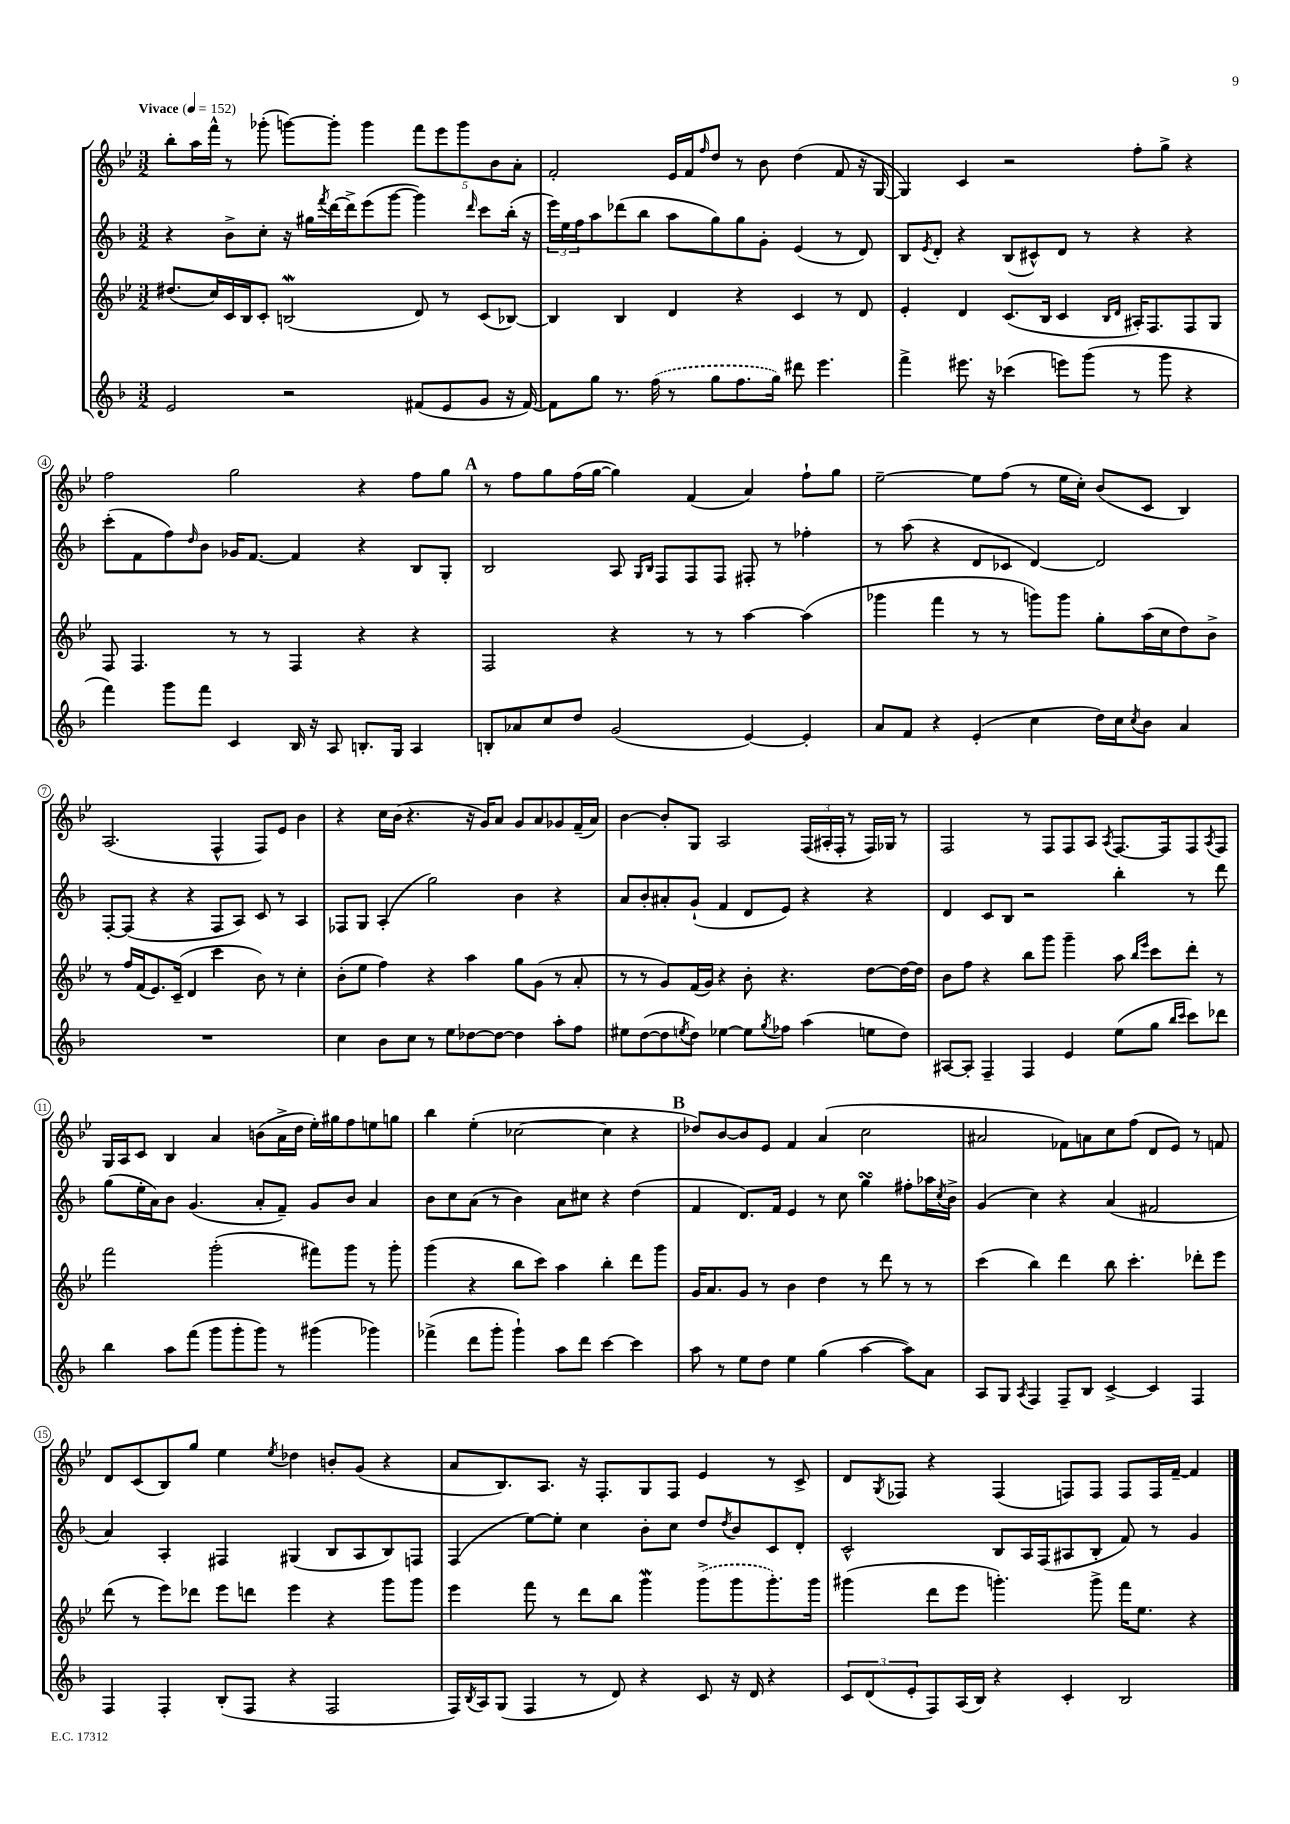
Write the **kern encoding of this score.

**kern	**kern	**kern	**kern
*staff4	*staff3	*staff2	*staff1
*clefG2	*clefG2	*clefG2	*clefG2
*k[b-]	*k[b-e-]	*k[b-]	*k[b-e-]
*M3/2	*M3/2	*M3/2	*M3/2
*MM152	*MM152	*MM152	*MM152
2e/	(8.dd#/L	4r	8bb-'\L
.	.	.	16aa\L
.	16cc/L)	.	16fff^^\JJ
.	16c/	8b-^\L	8r
.	16B-/J	.	.
.	8c'/J	8cc'\J	(8ggg-'\
2r	(2B/	16r	[8ggg\L)
.	.	16gg#\LL	.
.	.	8qfff/	.
.	.	[16ddd\	8ggg'\]J
.	.	16ddd^\]J	.
.	.	(8eee\	4ggg\
.	.	[8ggg\J	.
(8f#/L	8d/)	4ggg\])	10fff\L
.	.	.	10eee-\
8e/	8r	.	.
.	.	.	10ggg\
.	.	16qqddd/	.
8g/J	(8c/L	8ccc\L	.
.	.	.	10b-\
16r	[8B-/J)	(16bb-'\Jk	.
.	.	.	10a'\J
[16f#/)	.	16r	.
=	=	=	=
8f#\]L	4B-/]	24eee\LL)	2f'/
.	.	24ee\	.
.	.	24ff\J	.
8gg\J	.	8aa\	.
8.r	4B-/	(8ddd-\	.
.	.	8bb-\J	.
(16ff\	.	.	.
8r	4d/	8aa\L	16e-/LL
.	.	.	16f/J
.	.	.	16qqff/
8gg\L	.	8gg\)	8dd/J
8.ff\	4r	8gg\	8r
.	.	8g'\J	8b-\
16gg\Jk)	.	.	.
8ddd#\	4c/	(4e/	(4dd\
4.eee\	.	.	.
.	8r	8r	8f/
.	8d/	8d/)	16r
.	.	.	[16G/
=	=	=	=
4fff^\	4e-'/	8B-/L	4G/])
.	.	8qe/	.
.	.	8d'/J	.
8.eee#\	4d/	4r	4c/
16r	.	.	.
(4ccc-\	(8.c/L	(8B-/L	2r
.	.	8c#^^/)	.
.	16B-/Jk	.	.
8eee\L)	4c/	8d/J	.
(8ggg\J	.	8r	.
.	16qqB-/LL	.	.
.	16qqd/JJ	.	.
8r	16A#'/LK)	4r	8ff'\L
.	8.F/	.	.
8ggg\	.	.	8gg^\J
4r	8F/	4r	4r
.	8G/J	.	.
=	=	=	=
4fff\)	8F/	(8ccc'\L	2ff\
.	4.F/	8f\	.
8ggg\L	.	8ff\)	.
.	.	16qqdd/	.
8fff\J	.	8b-\J	.
4c/	8r	16g-/LK	2gg\
.	.	[8.f/J	.
.	8r	.	.
16B-/	4F/	4f/]	.
16r	.	.	.
8A/	.	.	.
8.B'/L	4r	4r	4r
16G/Jk	.	.	.
4A/	4r	8B-/L	8ff\L
.	.	8G'/J	8gg\J
=	=	=	=
8B'/L	2F/	2B-/	8r
8a-/	.	.	8ff\L
8cc/	.	.	8gg\
8dd/J	.	.	(16ff\L
.	.	.	[16gg\JJ
(2g/	4r	8A/	4gg\])
.	.	16qqG/LL	.
.	.	16qqB-/JJ	.
.	.	8F/L	.
.	8r	8F/	(4f/
.	8r	8F/J	.
[4e/)	[4aa\	8F#'/	4a/)
.	.	8r	.
4e'/]	(4aa\]	4ff-'\	8ff`\L
.	.	.	8gg\J
=	=	=	=
8a/L	4ggg-\	8r	[2ee-~\
8f/J	.	(8aa\	.
4r	4fff\	4r	.
(4e'/	8r	8d/L	8ee-\]L
.	8r	8c-/J	(8ff\J
4cc\	8ggg\L)	[4d/)	8r
.	8ggg\J	.	16ee-\LL
.	.	.	16cc'\JJ)
16dd\LL)	8gg'\L	2d/]	(8b-/L
16cc\J	.	.	.
8qcc/	.	.	.
8b-\J	(16aa\L	.	8c/J
.	16cc\J	.	.
4a/	8dd\)	.	4B-/)
.	8b-^\J	.	.
=	=	=	=
1.r	8r	[8F'/L	(2.A/
.	16ff/LL	(8F/]J	.
.	(16f/J	.	.
.	8.e-/)	4r	.
.	(16c~/Jk	.	.
.	4d/	4r	.
.	4ccc\	8F/L	4F^^/
.	.	8A/J)	.
.	8b-\)	8c/	8F/L)
.	8r	8r	8e-/J
.	4cc'\	4A/	4b-\
=	=	=	=
4cc\	(8b-'\L	8F-/L	4r
.	8ee-\J	8G/J	.
8b-\L	4ff\)	(4A'/	16cc\LL
.	.	.	(16b-\JJ
8cc\J	.	.	4.r
8r	4r	2gg\)	.
8ee\L	.	.	.
[8dd-\	4aa\	.	16r
.	.	.	16g/LK)
8dd-\_J	.	.	8a/J
4dd-\]	8gg\L	4b-\	8g/L
.	(8g\J	.	8a/
8aa'\L	8r	4r	8g-/
8ff\J	8a'/	.	(16f~/L
.	.	.	16a/JJ)
=	=	=	=
8ee#\L	8r	8a/L	[4b-\
([8dd\	8r	8b-'/	.
8dd\]	8g/L)	8a#'/	8b-'/]L
8qee/	.	.	.
8dd\J)	(16f/L	(8g`/J	8G/J
.	16g/JJ)	.	.
[4ee-\	4r	4f/	2A/
8ee-\]L	8b-'\	8d/L	.
8qgg/	.	.	.
8ff-\J	4.r	8e/J)	.
(4aa\	.	4r	(24F/LL
.	.	.	24A#'/
.	.	.	24F'/JJ
.	.	.	8r
8ee\L	[8dd\L	4r	16F/LL)
.	.	.	16G-/JJ
8dd\J)	16dd\_L	.	8r
.	16dd\]JJ	.	.
=	=	=	=
[8A#/L	8b-\L	4d/	2F/
8A#'/]J	8ff\J	.	.
4F~/	4r	8c/L	.
.	.	8B-/J	.
4F/	8bb-\L	2r	8r
.	8ggg\J	.	8F/L
4e/	4ggg~\	.	8F/
.	.	.	8A/J
.	.	.	8qA/
(8ee\L	8aa\	4bb-'\	[8.F/L
.	16qqbb-/LL	.	.
.	16qqeee-/JJ	.	.
8gg\J	8ccc\L	.	.
.	.	.	16F/]k
16qqbb-/LL	.	.	.
16qqccc/JJ	.	.	.
8ccc\L)	8ddd'\J	8r	8F/
.	.	.	8qA/
8ddd-\J	8r	8ddd\	8F/J
=	=	=	=
4bb-\	2fff\	(8gg\L	16G/LL
.	.	.	16A/J
.	.	16ee'\L	8c/J
.	.	16a\J)	.
8aa\L	.	8b-\J	4B-/
(8fff\J	.	(4.g/	.
8ggg\L	(2ggg'\	.	4a/
8ggg'\	.	.	.
8ggg\J)	.	8a'/L	(8b\L
8r	.	8f~/J)	16a^\L
.	.	.	16dd\JJ
(4ggg#\	8fff#\L)	8g/L	16ee-'\LL)
.	.	.	16gg#\J
.	8ggg\J	8b-/J	8ff\
4ggg-\)	8r	4a/	8ee\
.	8ggg'\	.	8gg\J
=	=	=	=
(4fff-^\	(4ggg\	8b-\L	4bb-\
.	.	8cc\	.
8ddd\L	4r	(8a\J	(4ee-'\
8ggg'\J	.	8r	.
4ggg`\)	8bb-\L	4b-\)	[2cc-\
.	8ccc\J)	.	.
8aa\L	4aa\	8a\L	.
8ddd\J	.	8cc#\J	.
[4ccc\	4bb-'\	4r	4cc-\]
4ccc\]	8ddd\L	(4dd\	4r
.	8ggg\J	.	.
=	=	=	=
8aa\	16g/LK	4f/	8dd-/L)
.	8.a/	.	.
8r	.	.	[8b-/
8ee\L	8g/J	8.d/L)	8b-/]
8dd\J	8r	.	8e-/J
.	.	16f/Jk	.
4ee\	4b-\	4e/	4f/
(4gg\	4dd\	8r	(4a/
.	.	8cc\	.
[4aa\	8r	4gg\	2cc\
.	8ddd\	.	.
8aa\]L)	8r	8ff#'\L	.
8a\J	8r	16aa-\L	.
.	.	8qcc/	.
.	.	16b-^\JJ	.
=	=	=	=
8A/L	(4ccc\	(4g/	2a#/
8G/J	.	.	.
8qA/	.	.	.
4F/	4bb-\)	4cc\)	.
8F~/L	4ddd\	4r	8f-\L)
8B-/J	.	.	8a\
[4c^/	8bb-\	(4a/	8cc\
.	4.ccc'\	.	(8ff\J
4c/]	.	2f#/	8d/L
.	.	.	8e-/J)
4F/	8ddd-'\L	.	8r
.	8eee-\J	.	8f/
=	=	=	=
4F/	(8ddd\	4a/)	8d/L
.	8r	.	(8c/
4F'/	8eee-\L)	4A'/	8B-/)
.	8ddd-\J	.	8gg/J
(8B-'/L	8eee-\L	4F#/	4ee-\
8F/J	8ddd\J	.	.
.	.	.	8qee-/
4r	4eee-\	(4G#/	4dd-\
2F/	4r	8B-/L	8b'/L
.	.	8A/	(8g/J
.	8ggg\L	8B-/)	4r
.	8ggg\J	8F/J	.
=	=	=	=
16F/LL)	4eee-\	(4F/	8a/L
8qB-/	.	.	.
16A/J	.	.	.
(8G/J	.	.	8.B-/)
4F/	8fff\	[8ee\L)	.
.	.	.	8.A/J
.	8r	8ee'\]J	.
8r	8ddd\L	4cc\	16r
.	.	.	8.F'/L
8d/)	8bb-\J	.	.
4r	4ggg\	8b-'\L	8G/
.	.	8cc\J	8F/J
8c/	(8ggg^\L	8dd/L	4e-/
.	.	8qdd/	.
16r	8ggg\	8b-/	.
16d/	.	.	.
4r	8.ggg'\)	8c/	8r
.	.	8d'/J	8c^/
.	16ggg\Jk	.	.
=	=	=	=
12c/L	(4ggg#\	2c^^/	8d/L
(12d/	.	.	.
.	.	.	8qG/
.	.	.	8F-/J
12e'/	.	.	.
8F/)	8ddd\L	.	4r
(16A/L	8eee-\J	.	.
16B-/JJ)	.	.	.
4r	4.ggg'\)	8B-/L	(4F-/
.	.	16A/L	.
.	.	(16F/J	.
4c'/	.	8A#/	8F/L)
.	8ggg^\	8B-'/J	8F/J
2B-/	16fff\LK	8f/)	8F/L
.	8.ee-\J	.	.
.	.	8r	16F/L
.	.	.	[16f~/JJ
.	4r	4g/	4f/]
==	==	==	==
*-	*-	*-	*-
